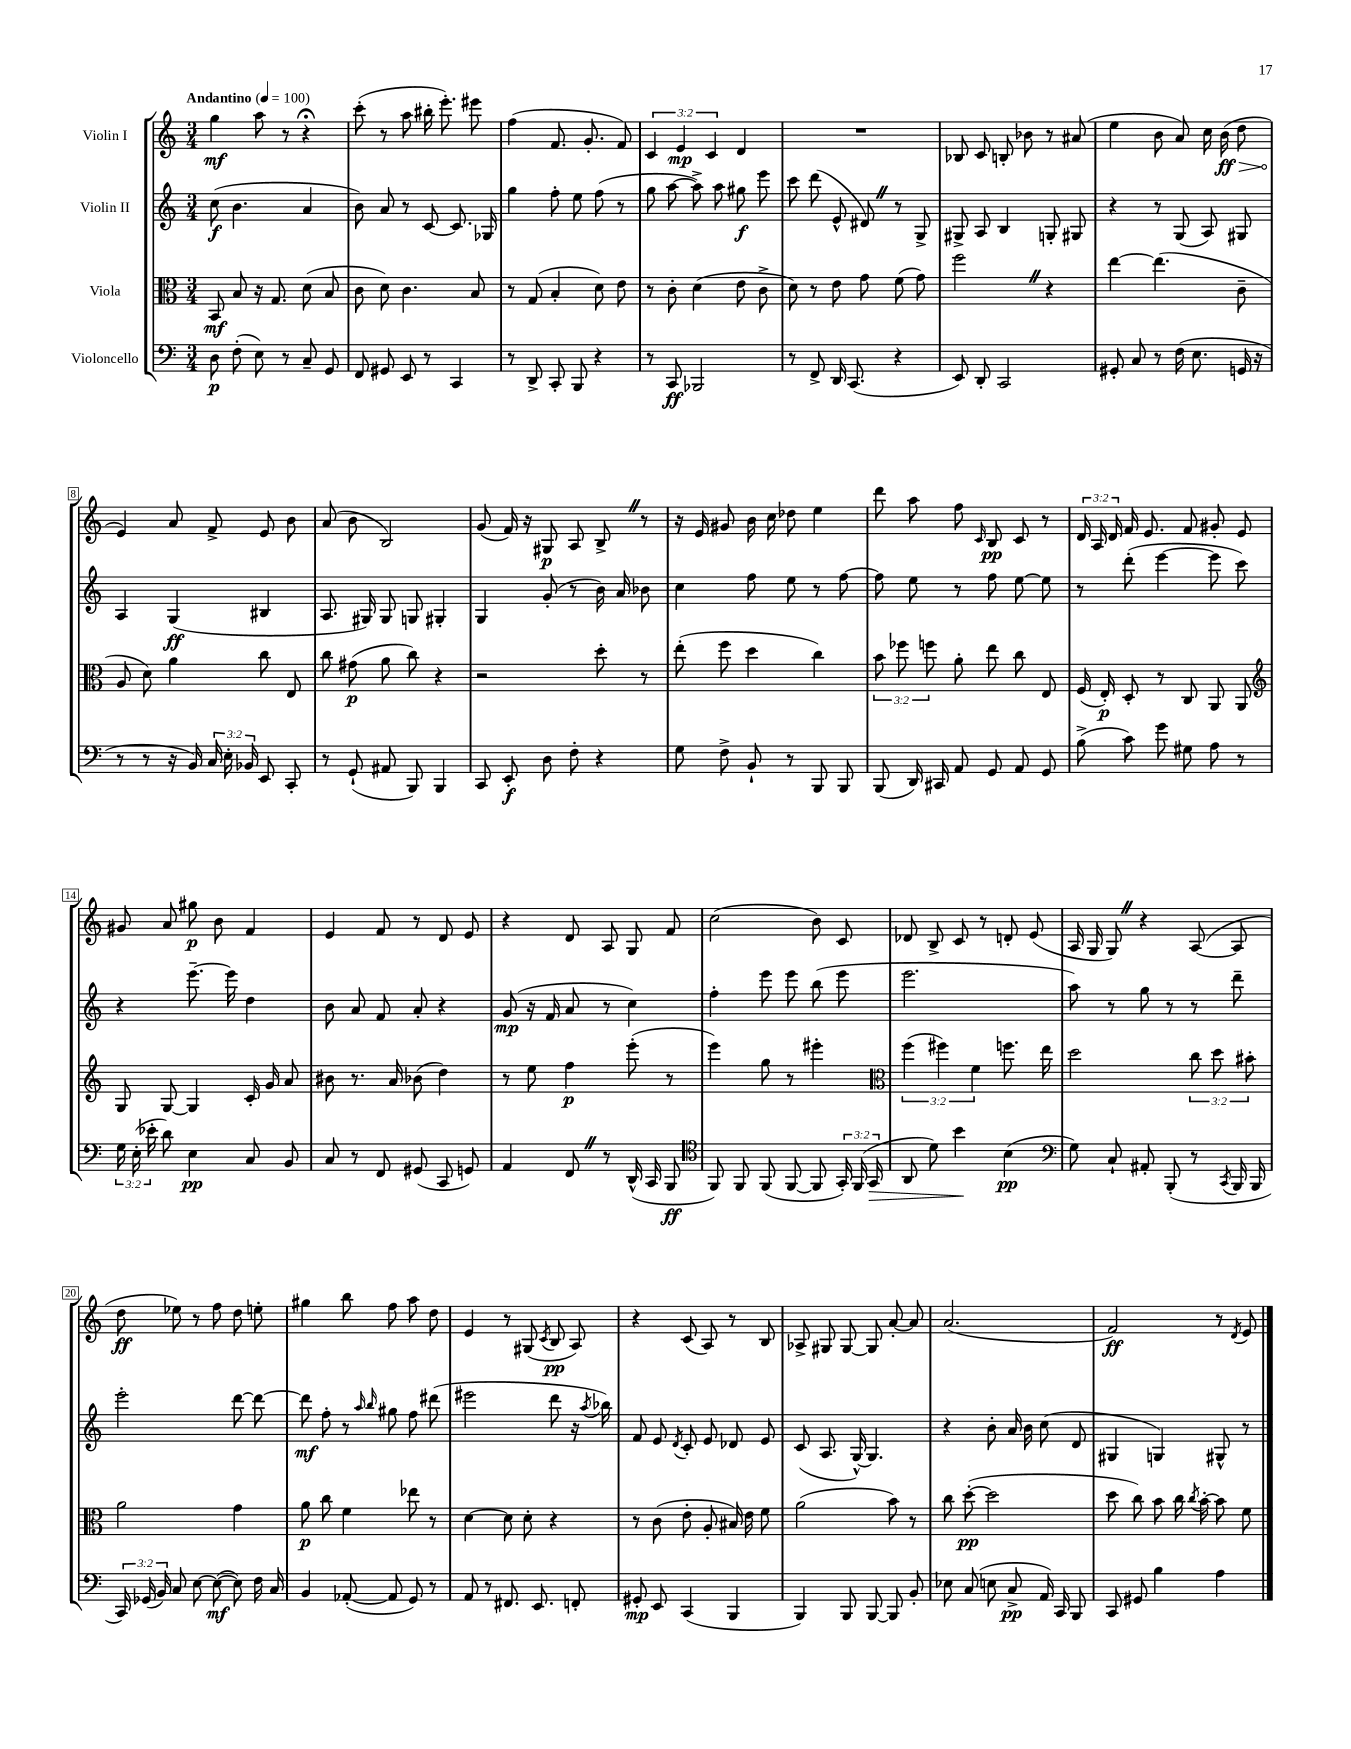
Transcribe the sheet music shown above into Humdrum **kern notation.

**kern	**dynam	**kern	**dynam	**kern	**dynam	**kern	**dynam
*part4	*part4	*part3	*part3	*part2	*part2	*part1	*part1
*staff4	*staff4	*staff3	*staff3	*staff2	*staff2	*staff1	*staff1
*I"Violoncello	*	*I"Viola	*	*I"Violin II	*	*I"Violin I	*
*clefF4	*	*clefC3	*	*clefG2	*	*clefG2	*
*k[]	*	*k[]	*	*k[]	*	*k[]	*
*M3/4	*	*M3/4	*	*M3/4	*	*M3/4	*
*MM100	*	*MM100	*	*MM100	*	*MM100	*
=1	=1	=1	=1	=1	=1	=1	=1
!	!	!	!	!	!	!LO:TX:a:B:t=Andantino	!
8D\	p	8BB/	mf	(8cc\	f	4gg\	mf
(8F'\	.	8B/	.	4.b\	.	.	.
8E\)	.	16r	.	.	.	8aa\	.
.	.	8.G/	.	.	.	.	.
8r	.	.	.	.	.	8r	.
8C~/	.	(8d\	.	4a/	.	4r;<	.
8GG/	.	8B/	.	.	.	.	.
=2	=2	=2	=2	=2	=2	=2	=2
8FF/	.	8c\	.	8b\)	.	(8ccc'\	.
8GG#X/	.	8d\)	.	8a/	.	8r	.
8EE/	.	4.c\	.	8r	.	8aa\	.
8r	.	.	.	[8c/	.	16bb#X'\	.
.	.	.	.	.	.	8.eee'\)	.
4CC/	.	.	.	8.c/]	.	.	.
.	.	8B/	.	.	.	8eee#X\	.
.	.	.	.	16G-X/	.	.	.
=3	=3	=3	=3	=3	=3	=3	=3
8r	.	8r	.	4gg\	.	(4ff\	.
8DD^/	.	(8G/	.	.	.	.	.
8CC'/	.	4B'/	.	8ff'\	.	8.f/	.
8BBB/	.	.	.	8ee\	.	.	.
.	.	.	.	.	.	8.g'/	.
4r	.	8d\)	.	(8ff\	.	.	.
.	.	8e\	.	8r	.	8f/)	.
=4	=4	=4	=4	=4	=4	=4	=4
8r	.	8r	.	8gg\	.	6c/	.
8CC/	ff	8c'\	.	[8aa\	.	.	.
.	.	.	.	.	.	6e/	mp
2BBB-X/	.	(4d\	.	8aa^\])	.	.	.
.	.	.	.	.	.	6c/	.
.	.	.	.	8aa\	.	.	.
.	.	8e\	.	8gg#X\	f	4d/	.
.	.	8c^\	.	8eee\	.	.	.
=5	=5	=5	=5	=5	=5	=5	=5
8r	.	8d\)	.	8ccc\	.	2.r	.
8FF^/	.	8r	.	(8ddd\	.	.	.
16DD/	.	8e\	.	8e^^/	.	.	.
(8.CC/	.	.	.	.	.	.	.
.	.	8g\	.	8d#XZ/)	.	.	.
4r	.	(8f\	.	8r	.	.	.
.	.	8g\)	.	8G^/	.	.	.
=6	=6	=6	=6	=6	=6	=6	=6
8EE/)	.	2ffZ\	.	8G#X^/	.	8B-X/	.
8DD'/	.	.	.	8A/	.	8c/	.
2CC/	.	.	.	4B/	.	8Bn'/	.
.	.	.	.	.	.	8b-X\	.
.	.	4r	.	8Gn'/	.	8r	.
.	.	.	.	8G#X/	.	(8a#X/	.
=7	=7	=7	=7	=7	=7	=7	=7
8GG#X'/	.	[4ee\	.	4r	.	4ee\	.
8C/	.	.	.	.	.	.	.
8r	.	(4.ee\]	.	8r	.	8b\	.
(16F\	.	.	.	(8G/	.	8a/)	.
8.E\	.	.	.	.	.	.	.
.	.	.	.	8A/)	.	16cc\	.
!	!	!	!	!	!	!	!LO:HP:b
.	.	.	.	.	.	(16b\	> ff
16GGn/	.	8c~\	.	8G#X/	.	8dd\	.
16r	.	.	.	.	.	.	.
!!LO:LB:g=z
=8	=8	=8	=8	=8	=8	=8	=8
8r	.	8A/	.	4A/	.	4e/)	.
8r	.	8d\)	.	.	.	.	.
16r	.	4a\	.	(4G/	ff	8a/	]
16BB/)	.	.	.	.	.	.	.
24C/	.	.	.	.	.	8f^/	.
24E'\	.	.	.	.	.	.	.
24BB-X/	.	.	.	.	.	.	.
8EE/	.	8cc\	.	4B#X/	.	8e/	.
8CC'/	.	8E/	.	.	.	8b\	.
=9	=9	=9	=9	=9	=9	=9	=9
8r	.	8cc\	.	8.A/	.	(8a/	.
(8GG`/	.	(8g#X\	p	.	.	8b\	.
.	.	.	.	16G#X/)	.	.	.
8AA#X/	.	8a\	.	8G#/	.	2B/)	.
8BBB/)	.	8cc\)	.	8Gn/	.	.	.
4BBB/	.	4r	.	4G#X'/	.	.	.
=10	=10	=10	=10	=10	=10	=10	=10
8CC/	.	2r	.	4G/	.	(8g/	.
8EE'/	f	.	.	.	.	16f/)	.
.	.	.	.	.	.	16r	.
8D\	.	.	.	(8g'/	.	8G#X/	p
8F'\	.	.	.	8r	.	8A/	.
4r	.	8dd'\	.	16b\)	.	8B^Z/	.
.	.	.	.	16a/	.	.	.
.	.	8r	.	8b-X\	.	8r	.
=11	=11	=11	=11	=11	=11	=11	=11
8G\	.	(8ee'\	.	4cc\	.	16r	.
.	.	.	.	.	.	16e/	.
8F^\	.	8ff\	.	.	.	8g#X/	.
8BB`/	.	4dd\	.	8ff\	.	16b\	.
.	.	.	.	.	.	16cc\	.
8r	.	.	.	8ee\	.	8dd-X\	.
8BBB/	.	4cc\)	.	8r	.	4ee\	.
8BBB/	.	.	.	[8ff\	.	.	.
=12	=12	=12	=12	=12	=12	=12	=12
(8BBB/	.	12b\	.	8ff\]	.	8ddd\	.
.	.	12ff-X\	.	.	.	.	.
16DD/)	.	.	.	8ee\	.	8aa\	.
.	.	12ffn\	.	.	.	.	.
16CC#X/	.	.	.	.	.	.	.
8AA/	.	8a'\	.	8r	.	8ff\	.
.	.	.	.	.	.	16qqc/	.
8GG/	.	8ee\	.	8ff\	.	8B/	pp
8AA/	.	8cc\	.	[8ee\	.	8c/	.
8GG/	.	8E/	.	8ee\]	.	8r	.
=13	=13	=13	=13	=13	=13	=13	=13
(8B^\	.	(16F/	.	8r	.	24d/	.
.	.	.	.	.	.	24A/	.
.	.	16E'/)	p	.	.	.	.
.	.	.	.	.	.	24d/	.
8c\)	.	8D'/	.	(8ddd'\	.	16f/	.
.	.	.	.	.	.	8.e/	.
8g\	.	8r	.	[4eee\	.	.	.
8G#X\	.	8C/	.	.	.	8f/	.
8A\	.	8AA/	.	8eee\]	.	8g#X'/	.
8r	.	8AA/	.	8ccc\)	.	8e/	.
!!LO:LB:g=z
=14	=14	=14	=14	=14	=14	=14	=14
*	*	*clefG2	*	*	*	*	*
24G\	.	8G/	.	4r	.	8g#X/	.
(24E'\	.	.	.	.	.	.	.
24e-X'\	.	.	.	.	.	.	.
8d\)	.	[8G/	.	.	.	8a/	.
4E\	pp	4G/]	.	[8.eee~\	.	8gg#X\	p
.	.	.	.	.	.	8b\	.
.	.	.	.	16eee\]	.	.	.
8C/	.	16c'/	.	4dd\	.	4f/	.
.	.	16g/	.	.	.	.	.
8BB/	.	8a/	.	.	.	.	.
=15	=15	=15	=15	=15	=15	=15	=15
8C/	.	8b#X\	.	8b\	.	4e/	.
8r	.	8.r	.	8a/	.	.	.
8FF/	.	.	.	8f/	.	8f/	.
.	.	16a/	.	.	.	.	.
(8GG#X/	.	(8b-X\	.	8a'/	.	8r	.
8CC/	.	4dd\)	.	4r	.	8d/	.
8GGn/)	.	.	.	.	.	8e/	.
=16	=16	=16	=16	=16	=16	=16	=16
4AA/	.	8r	.	(8g/	mp	4r	.
.	.	8ee\	.	16r	.	.	.
.	.	.	.	16f/	.	.	.
8FFZ/	.	4ff\	p	8a/	.	8d/	.
8r	.	.	.	8r	.	8A/	.
(16DD^^/	.	(8eee'\	.	4cc\)	.	8G/	.
16CC/	.	.	.	.	.	.	.
8BBB/	ff	8r	.	.	.	8f/	.
=17	=17	=17	=17	=17	=17	=17	=17
*clefC4	*	*	*	*	*	*	*
8FF/)	.	4eee\)	.	4ff'\	.	(2cc\	.
8FF/	.	.	.	.	.	.	.
(8FF/	.	8gg\	.	8eee\	.	.	.
[8FF/	.	8r	.	8eee\	.	.	.
8FF/]	.	4eee#X'\	.	(8bb\	.	8b\)	.
24GG'/)	.	.	.	8eee\	.	8c/	.
(24FF/	.	.	.	.	.	.	.
!	!LO:HP:b	!	!	!	!	!	!
24GG/	>	.	.	.	.	.	.
=18	=18	=18	=18	=18	=18	=18	=18
*	*	*clefC3	*	*	*	*	*
8AA/	.	(6ff\	.	2.eee\	.	8d-X/	.
8d\)	.	.	.	.	.	8B^/	.
.	.	6ff#X\)	.	.	.	.	.
4b\	.	.	.	.	.	8c/	.
.	.	6f\	.	.	.	.	.
.	.	.	.	.	.	8r	.
(4B\	] pp	8.ffn\	.	.	.	8dn'/	.
.	.	.	.	.	.	(8e/	.
.	.	16ee\	.	.	.	.	.
=19	=19	=19	=19	=19	=19	=19	=19
*clefF4	*	*	*	*	*	*	*
8G\)	.	2dd\	.	8aa\)	.	16A/	.
.	.	.	.	.	.	16G/	.
8C`/	.	.	.	8r	.	8GZ/)	.
8AA#X'/	.	.	.	8gg\	.	4r	.
(8BBB'/	.	.	.	8r	.	.	.
8r	.	12cc\	.	8r	.	([8A/	.
.	.	12dd\	.	.	.	.	.
8qCC/	.	.	.	.	.	.	.
16BBB/	.	.	.	8ddd~\	.	8A/]	.
.	.	12b#X'\	.	.	.	.	.
16BBB/	.	.	.	.	.	.	.
!!LO:LB:g=z
=20	=20	=20	=20	=20	=20	=20	=20
24CC/)	.	2a\	.	2eee'\	.	8dd\	ff
(24GG-X/	.	.	.	.	.	.	.
24BB/)	.	.	.	.	.	.	.
8C/	.	.	.	.	.	8ee-X\)	.
[8E\	.	.	.	.	.	8r	.
(8E\_	mf	.	.	.	.	8ff\	.
8E\])	.	4g\	.	[8ddd\	.	8dd\	.
16F\	.	.	.	8ddd\_	.	8een'\	.
16C/	.	.	.	.	.	.	.
=21	=21	=21	=21	=21	=21	=21	=21
4BB/	.	8a\	p	8ddd\]	mf	4gg#X\	.
.	.	8cc\	.	8ff'\	.	.	.
([8AA-X'/	.	4f\	.	8r	.	8bb\	.
.	.	.	.	16qqaa/	.	.	.
.	.	.	.	16qqbb/	.	.	.
8AA-/]	.	.	.	8gg#X\	.	8ff\	.
8GG/)	.	8ee-X\	.	8ff\	.	8aa\	.
8r	.	8r	.	(8ddd#X\	.	8dd\	.
=22	=22	=22	=22	=22	=22	=22	=22
8AA/	.	[4d\	.	2eee#X\	.	4e/	.
8r	.	.	.	.	.	.	.
8.FF#X/	.	8d\]	.	.	.	8r	.
.	.	8d'\	.	.	.	(8G#X/	.
8.EE/	.	.	.	.	.	.	.
.	.	.	.	.	.	8qc/	.
.	.	4r	.	8ddd\	.	8B/	pp
8FFn'/	.	.	.	16r	.	8A/)	.
.	.	.	.	8qaa/	.	.	.
.	.	.	.	16bb-X\)	.	.	.
=23	=23	=23	=23	=23	=23	=23	=23
8GG#X'/	mp	8r	.	8f/	.	4r	.
8EE/	.	(8c\	.	8e/	.	.	.
.	.	.	.	8qd/	.	.	.
(4CC/	.	8e'\	.	8c'/	.	(8c/	.
.	.	8A'/	.	8e/	.	8A/)	.
4BBB/	.	16B#X/)	.	8d-X/	.	8r	.
.	.	16e\	.	.	.	.	.
.	.	8f\	.	8e/	.	8B/	.
=24	=24	=24	=24	=24	=24	=24	=24
4BBB/)	.	(2a\	.	(8c/	.	8A-X^/	.
.	.	.	.	8.A/	.	8G#X/	.
8BBB/	.	.	.	.	.	[8G#/	.
.	.	.	.	[16G^^/)	.	.	.
[8BBB/	.	.	.	4.G/]	.	8G#/]	.
8BBB/]	.	8b\)	.	.	.	[8a'/	.
8BB'/	.	8r	.	.	.	8a/]	.
=25	=25	=25	=25	=25	=25	=25	=25
8E-X\	.	8cc\	.	4r	.	(2.a/	.
(8C/	.	([8dd'\	pp	.	.	.	.
8En\	.	2dd\]	.	8b'\	.	.	.
8C^/	pp	.	.	16a/	.	.	.
.	.	.	.	16b\	.	.	.
16AA/)	.	.	.	(8cc\	.	.	.
16CC/	.	.	.	.	.	.	.
8BBB/	.	.	.	8d/	.	.	.
=26	=26	=26	=26	=26	=26	=26	=26
8CC/	.	8dd\	.	4G#X/	.	2f/)	ff
8GG#X/	.	8cc\)	.	.	.	.	.
4B\	.	8b\	.	4Gn/)	.	.	.
.	.	16cc\	.	.	.	.	.
.	.	8qcc/	.	.	.	.	.
.	.	[16b'\	.	.	.	.	.
4A\	.	8b\]	.	8G#X^^/	.	8r	.
.	.	.	.	.	.	8qd/	.
.	.	8f\	.	8r	.	8e/	.
==	==	==	==	==	==	==	==
*-	*-	*-	*-	*-	*-	*-	*-
